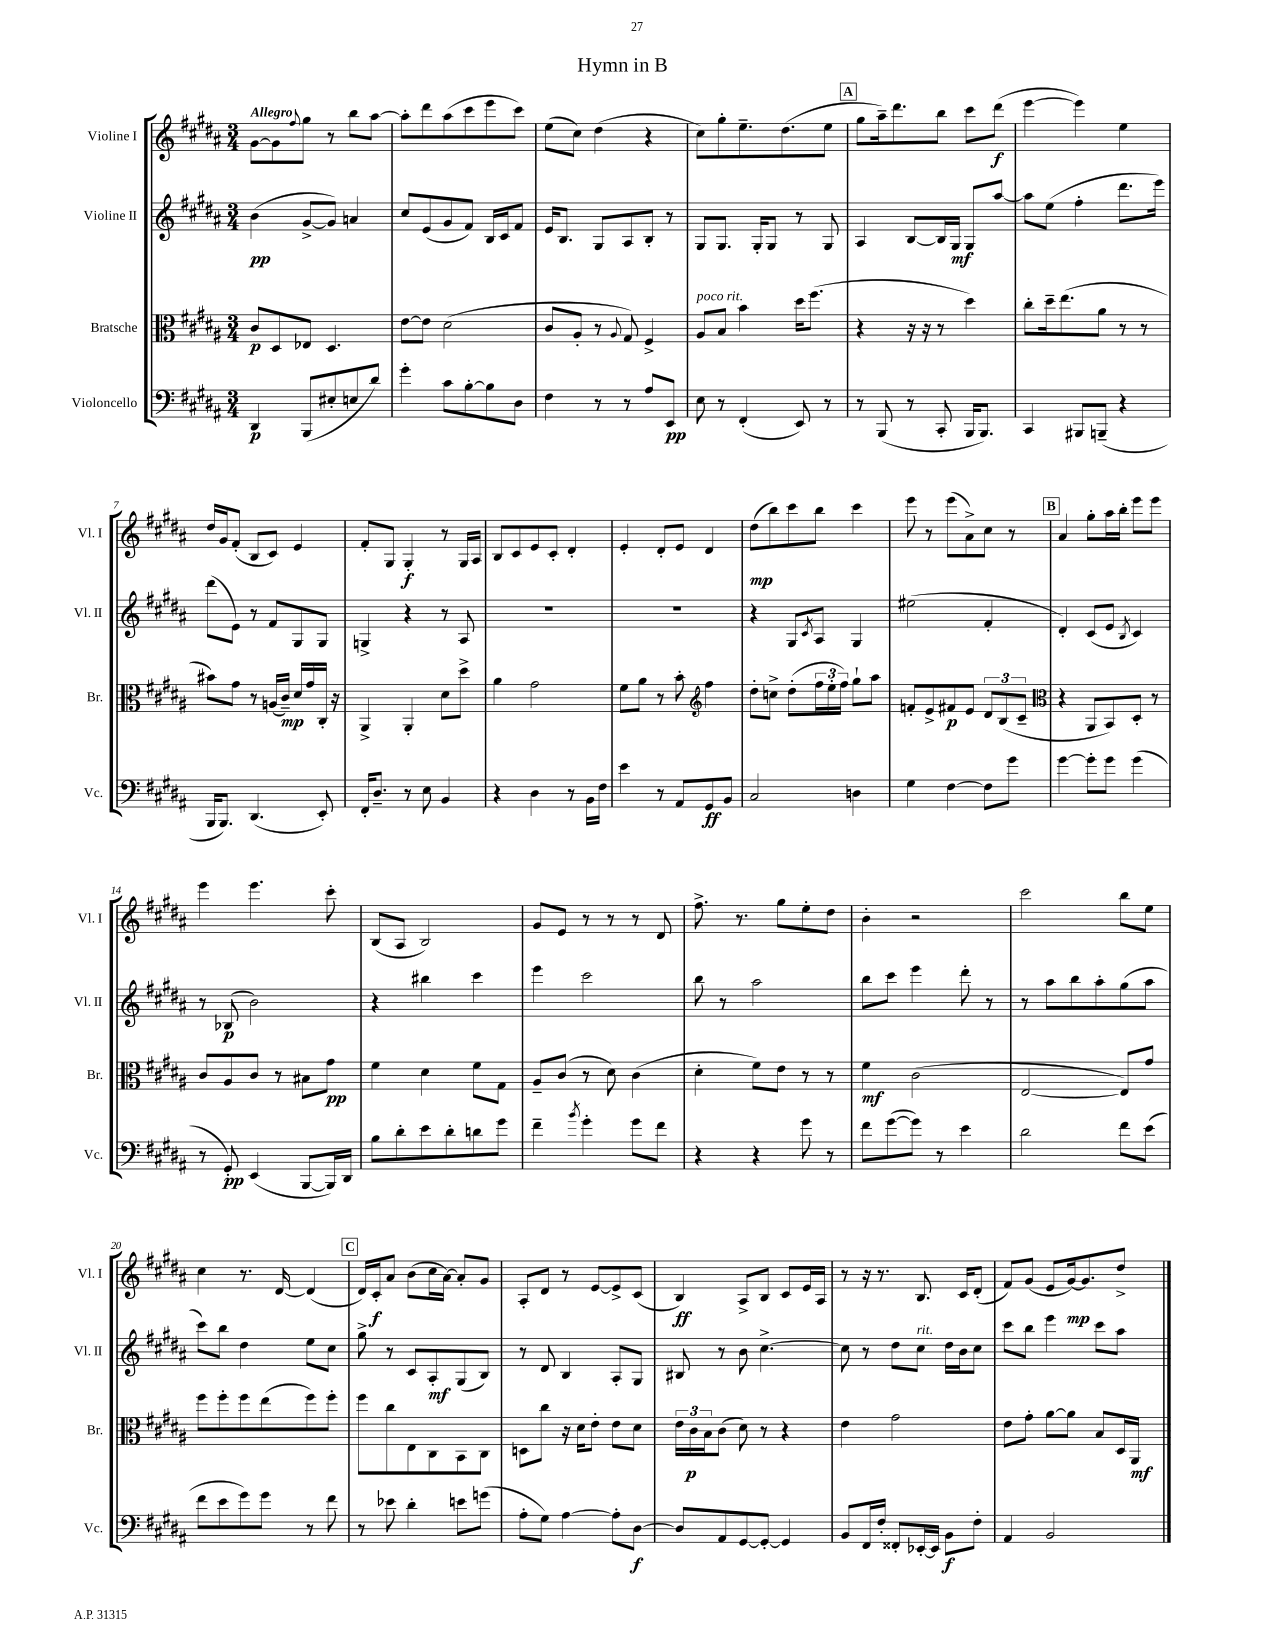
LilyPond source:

\header { title = "Hymn in B" }
<<
\new StaffGroup <<
\new Staff = "s0" \with { instrumentName = "Violine I" shortInstrumentName = "Vl. I" } {
    \clef treble \key b \major \numericTimeSignature \time 3/4 \tempo "Allegro"
    gis'8~ gis'8 \appoggiatura { fis''8 } gis''8 r8 b''8 ais''8~ |
    ais''8-. dis'''8 ais''8( cis'''8 e'''8 cis'''8) |
    e''8( cis''8) dis''4( r4 |
    cis''8) gis''8-. e''8.-- dis''8.( e''8 |
    \mark \markup { \box "A" } gis''8 ais''16--) dis'''8. b''8 cis'''8 dis'''8\f( |
    e'''4~ e'''4) e''4 |
    dis''16 gis'16 fis'8-.( b8 cis'8) e'4 |
    fis'8-. gis8 gis4-.\f r8 gis16 ais16 |
    b8 cis'8 e'8 cis'8-. dis'4-. |
    e'4-. dis'8-. e'8 dis'4 |
    dis''8\mp( b''8) cis'''8 b''8 cis'''4 |
    e'''8 r8 e'''8( ais'8->) cis''8 r8 |
    \mark \markup { \box "B" } ais'4 gis''8-. ais''16 b''16-. e'''8 e'''8 |
    e'''4 e'''4. cis'''8-. |
    b8( ais8 b2) |
    gis'8 e'8 r8 r8 r8 dis'8 |
    fis''8.-> r8. gis''8 e''8-. dis''8 |
    b'4-. r2 |
    cis'''2 b''8 e''8 |
    cis''4 r8. dis'16~ dis'4( |
    \mark \markup { \box "C" } dis'16) cis'16-.\f ais'8 b'8( cis''16 ais'16~) ais'8-. gis'8 |
    ais8-. dis'8 r8 e'8~ e'8-> cis'8( |
    b4\ff) ais8-> b8 cis'8 e'16 ais16 |
    r8 r16 r8. b8. cis'16 dis'8-.( |
    fis'8) gis'8( e'8 gis'16~\mp) gis'8. dis''8-> \bar "|." |
}
\new Staff = "s1" \with { instrumentName = "Violine II" shortInstrumentName = "Vl. II" } {
    \clef treble \key b \major \numericTimeSignature \time 3/4
    b'4\pp( gis'8~-> gis'8) a'4 |
    cis''8 e'8( gis'8 fis'8) b16 cis'16 fis'8 |
    e'16 b8. gis8 ais8 b8-. r8 |
    gis8 gis8. gis16-. gis8 r8 gis8 |
    \mark \markup { \box "A" } ais4 b8~ b16 gis16\mf gis8 ais''8~ |
    ais''8 e''8( fis''4-. dis'''8. e'''16) |
    dis'''8( e'8) r8 fis'8 gis8 gis8 |
    g4-> r4 r8 ais8 |
    R2. |
    R2. |
    r4 gis8 \acciaccatura { cis'8 } ais8 gis4 |
    eis''2( fis'4-. |
    \mark \markup { \box "B" } dis'4-.) cis'8( e'8 \acciaccatura { b8 } cis'4) |
    r8 bes8\p( b'2) |
    r4 bis''4 cis'''4 |
    e'''4 cis'''2 |
    b''8 r8 ais''2 |
    b''8 cis'''8 e'''4 dis'''8-. r8 |
    r8 ais''8 b''8 ais''8-. gis''8( ais''8 |
    cis'''8) b''8 dis''4 e''8 cis''8 |
    \mark \markup { \box "C" } gis''8-> r8 cis'8 ais8-.\mf gis8( b8) |
    r8 dis'8 b4 ais8-. gis8 |
    bis8 r8 b'8 cis''4.~-> |
    cis''8 r8 dis''8 cis''8^\markup { \italic "rit." } dis''16 b'16 cis''8 |
    cis'''8 b''8 e'''4 cis'''8 ais''8 \bar "|." |
}
\new Staff = "s2" \with { instrumentName = "Bratsche" shortInstrumentName = "Br." } {
    \clef alto \key b \major \numericTimeSignature \time 3/4
    cis'8\p dis8 ees8 dis4. |
    e'8~ e'8 dis'2( |
    cis'8 ais8-. r8 \appoggiatura { ais8 } gis8) fis4-> |
    ais8^\markup { \italic "poco rit." } b8 b'4 dis''16 fis''8.( |
    \mark \markup { \box "A" } r4 r16 r16 r8 dis''4) |
    cis''8-. dis''16-- e''8.( ais'8 r8 r8 |
    bis'8) gis'8 r8 a16( cis'16--\mp) dis'16 gis'16 cis16-. r16 |
    ais,4-> ais,4-. dis'8 dis''8-> |
    ais'4 gis'2 |
    fis'8 ais'8 r8 b'8-. \clef treble fis''4 |
    dis''8-. c''8-> dis''8-.( \tuplet 3/2 { fis''16 e''16-. fis''16) } gis''8-! ais''8 |
    f'8-. e'8-> fis'8\p e'8 \tuplet 3/2 { dis'8 b8( cis'8-- } |
    \mark \markup { \box "B" } \clef alto r4 ais,8 b,8) dis8-. r8 |
    cis'8 ais8 cis'8 r8 bis8 gis'8\pp |
    fis'4 dis'4 fis'8 gis8 |
    ais8-- cis'8( r8 dis'8) cis'4( |
    dis'4-. fis'8) e'8 r8 r8 |
    fis'4\mf cis'2( |
    e2~ e8) gis'8 |
    fis''8 fis''8-. fis''8 e''8( fis''8) fis''8-. |
    \mark \markup { \box "C" } fis''8 cis''8 e8 cis8 b,8 cis8 |
    d8 cis''8 r16 dis'16 e'8-. e'8 dis'8 |
    \tuplet 3/2 { e'16 cis'16\p b16 } cis'8( dis'8) r8 r4 |
    e'4 gis'2 |
    e'8 gis'8-. ais'8~ ais'8 b8 dis16 ais,16\mf \bar "|." |
}
\new Staff = "s3" \with { instrumentName = "Violoncello" shortInstrumentName = "Vc." } {
    \clef bass \key b \major \numericTimeSignature \time 3/4
    dis,4\p b,,8( eis8-. e8 dis'8) |
    gis'4-. cis'8 b8~-. b8 dis8 |
    fis4 r8 r8 ais8 e,8\pp |
    e8 r8 fis,4-.( e,8) r8 |
    \mark \markup { \box "A" } r8 b,,8( r8 cis,8-. b,,16 b,,8.) |
    cis,4 bis,,8 b,,8--( r4 |
    b,,16 b,,8.) dis,4.( e,8-.) |
    fis,16-. dis8.-- r8 e8 b,4 |
    r4 dis4 r8 b,16 fis16 |
    e'4 r8 ais,8 gis,8\ff b,8 |
    cis2 d4 |
    gis4 fis4~ fis8 gis'8 |
    \mark \markup { \box "B" } gis'4~ gis'8-. gis'8 gis'4( |
    r8 gis,8-.\pp) e,4( b,,8~ b,,16) dis,16 |
    b8 dis'8-. e'8 dis'8-. d'8 gis'8 |
    fis'4-- \acciaccatura { b'8 } gis'4-. gis'8 fis'8 |
    r4 r4 gis'8 r8 |
    fis'8 gis'8~( gis'8) r8 e'4 |
    dis'2 fis'8 e'8( |
    fis'8 e'8 gis'8) gis'8 r8 fis'8 |
    \mark \markup { \box "C" } r8 ees'8 dis'4-. e'8 g'8( |
    ais8-. gis8) ais4~ ais8-. dis8~\f |
    dis8 ais,8 gis,8~ gis,8~-. gis,4 |
    b,8 fis,16 fis16-. fisis,8-. ees,16~-. ees,16 b,8\f fis8-. |
    ais,4 b,2 \bar "|." |
}
>>
>>
